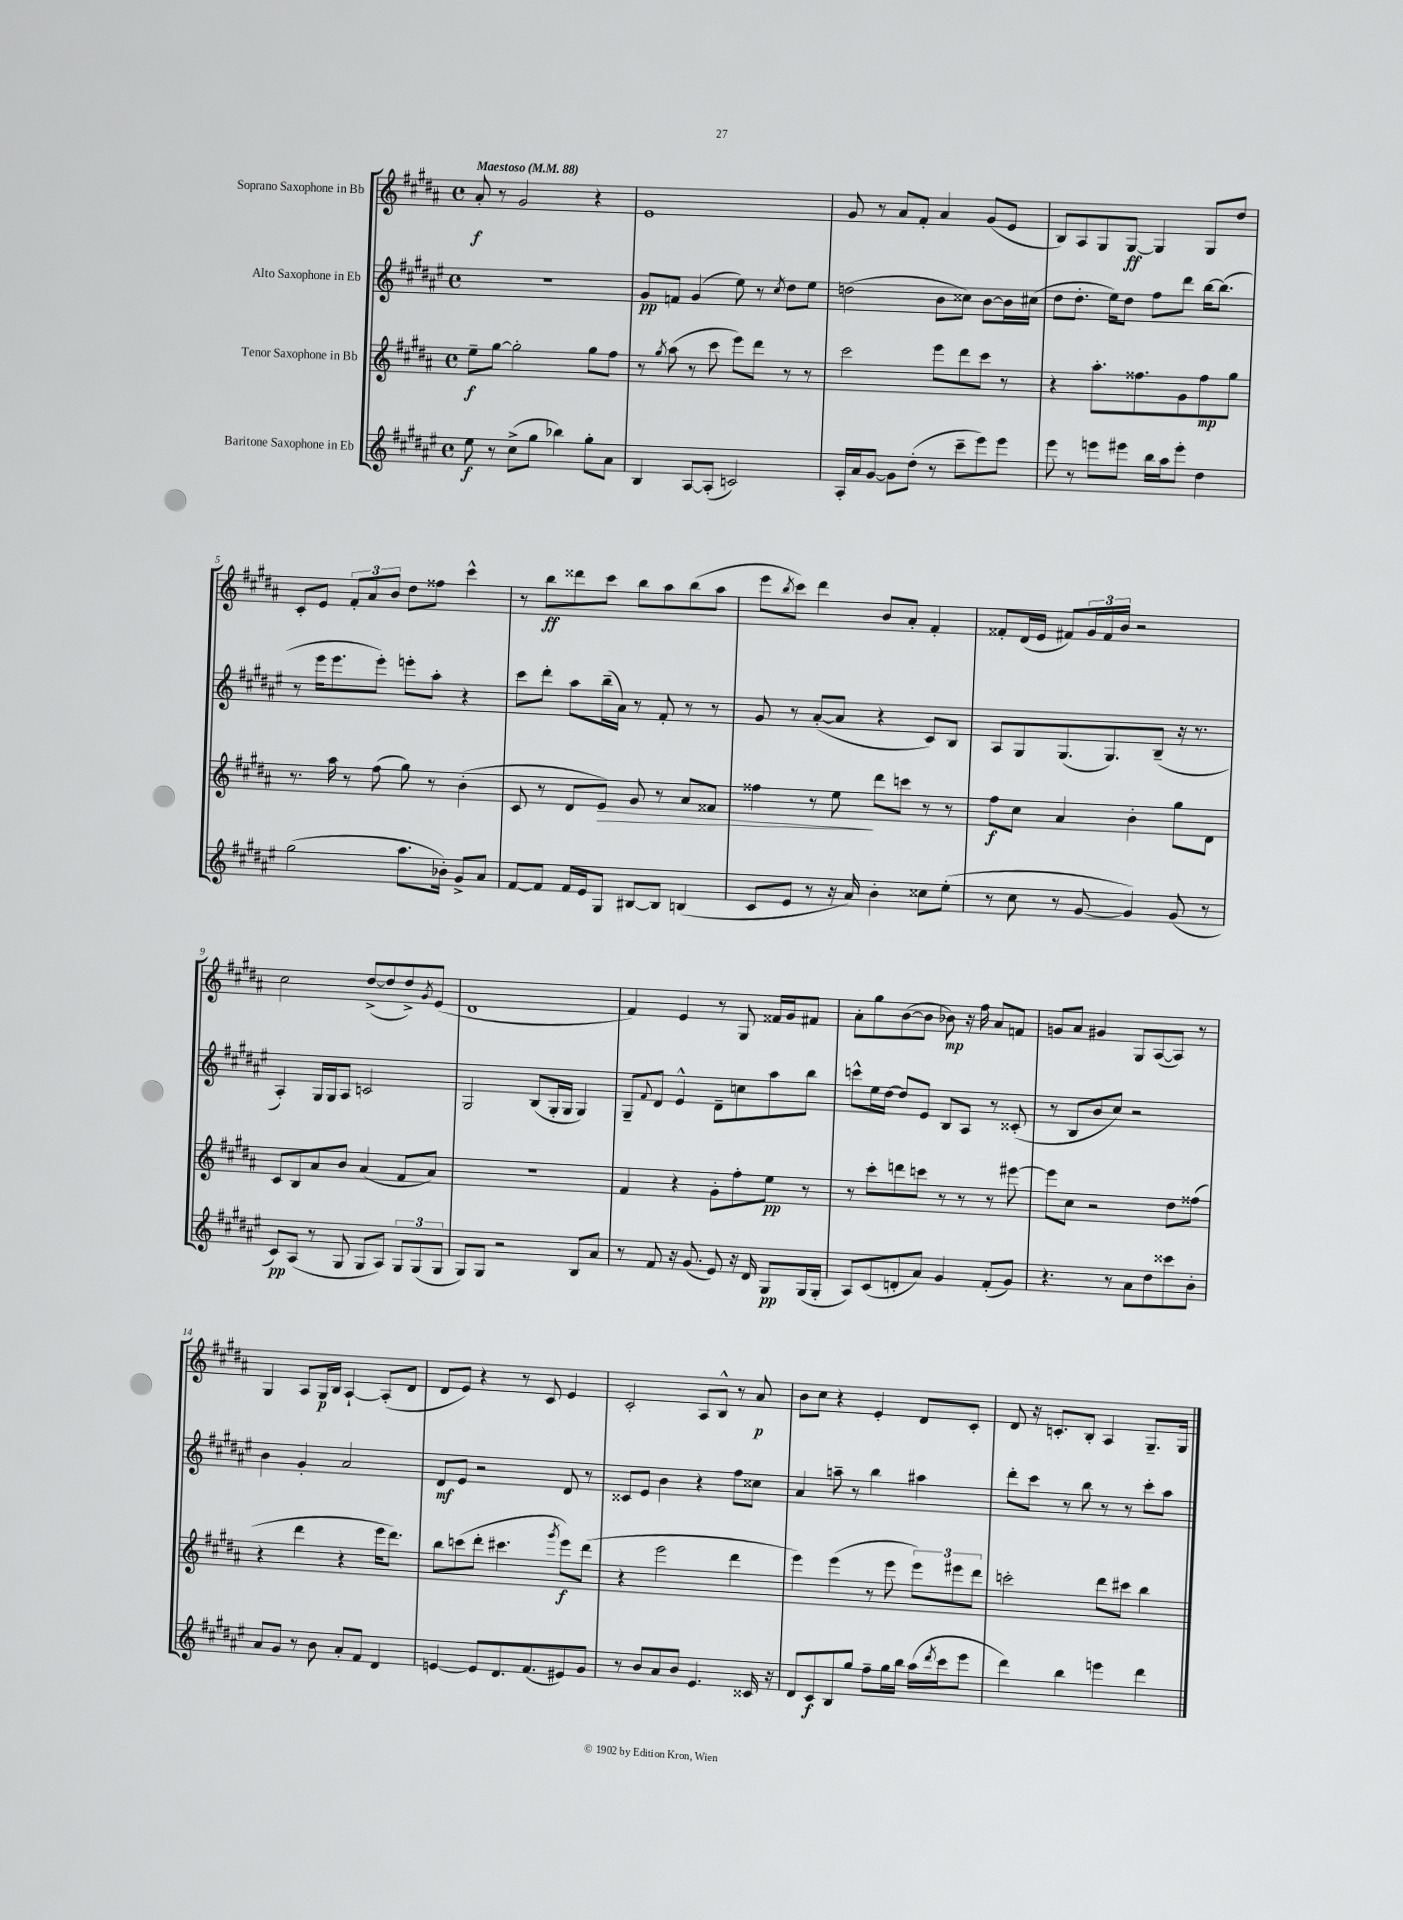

**kern	**dynam	**kern	**dynam	**kern	**dynam	**kern	**dynam
*part4	*part4	*part3	*part3	*part2	*part2	*part1	*part1
*staff4	*staff4	*staff3	*staff3	*staff2	*staff2	*staff1	*staff1
*I"Baritone Saxophone in Eb	*	*I"Tenor Saxophone in Bb	*	*I"Alto Saxophone in Eb	*	*I"Soprano Saxophone in Bb	*
*clefG2	*	*clefG2	*	*clefG2	*	*clefG2	*
*k[f#c#g#d#a#e#]	*	*k[f#c#g#d#a#]	*	*k[f#c#g#d#a#e#]	*	*k[f#c#g#d#a#]	*
*M4/4	*	*M4/4	*	*M4/4	*	*M4/4	*
*met(c)	*	*met(c)	*	*met(c)	*	*met(c)	*
*MM88	*	*MM88	*	*MM88	*	*MM88	*
=1	=1	=1	=1	=1	=1	=1	=1
!	!	!	!	!	!	!LO:TX:a:B:t=Maestoso	!
8ee#\	f	8ee~\L	f	1r	.	8a#'/	f
8r	.	[8gg#\J	.	.	.	8r	.
(8cc#^\L	.	2gg#'\]	.	.	.	2g#/	.
8gg#\J	.	.	.	.	.	.	.
4bb-X\)	.	.	.	.	.	.	.
8gg#'\L	.	8gg#\L	.	.	.	4r	.
8a#\J	.	8ff#\J	.	.	.	.	.
=2	=2	=2	=2	=2	=2	=2	=2
4B/	.	8r	.	8g#/L	pp	1e	.
.	.	8qgg#/	.	.	.	.	.
.	.	(8aa#\	.	8fn/J	.	.	.
[8A#/L	.	8r	.	(4g#/	.	.	.
(8A#'/J]	.	8ccc#\	.	.	.	.	.
2cn/)	.	8eee\L)	.	8ee#\)	.	.	.
.	.	8ddd#\J	.	8r	.	.	.
.	.	.	.	8qcc#/	.	.	.
.	.	8r	.	8dd#\L	.	.	.
.	.	8r	.	8ee#\J	.	.	.
=3	=3	=3	=3	=3	=3	=3	=3
16A#'/LL	.	2ccc#\	.	(2ddn\	.	8g#/	.
16a#/J	.	.	.	.	.	.	.
[8g#/J	.	.	.	.	.	8r	.
8g#\L]	.	.	.	.	.	8a#/L	.
(8dd#'\J	.	.	.	.	.	8f#'/J	.
8r	.	8eee\L	.	8b\L	.	4a#/	.
8ccc#~\L	.	8ddd#\	.	8cc##X\J)	.	.	.
8eee#\)	.	8ccc#\J	.	[8b\L	.	(8g#/L	.
8eee#\J	.	8r	.	16b\L]	.	8e/J	.
.	.	.	.	(16cc#X\JJ	.	.	.
=4	=4	=4	=4	=4	=4	=4	=4
8eee#\	.	4r	.	8dd#\L	.	8B/L)	.
8r	.	.	.	8.dd#'\J	.	8A#/	.
8eeen\L	.	8.aa#'\L	.	.	.	8G#/	.
.	.	.	.	16ee#\KL)	.	.	.
8eee#X\J	.	.	.	8dd#\J	.	[8G#/J	ff
.	.	8.ff##X\	.	.	.	.	.
16bb\LL	.	.	.	8ff#\L	.	4G#/]	.
16aa#\J	.	.	.	.	.	.	.
8eee#'\J	.	8g#\	.	8ddd#\J	.	.	.
4dd#\	.	8ff##\	mp	[16bb\KL	.	8G#/L	.
.	.	.	.	(8.bb\J]	.	.	.
.	.	8gg#\J	.	.	.	8dd#/J	.
!!LO:LB:g=z
=5	=5	=5	=5	=5	=5	=5	=5
(2gg#\	.	8.r	.	8r	.	8c#'/L	.
.	.	.	.	16eee#\KL	.	8e/J	.
.	.	16aa#\	.	8.eee#\	.	.	.
.	.	8r	.	.	.	12f#'/L	.
.	.	.	.	.	.	12a#/	.
.	.	(8ff#\	.	8eee#'\J)	.	.	.
.	.	.	.	.	.	12b/J	.
8.aa#\L	.	8gg#\)	.	8eeen'\L	.	8dd#\L	.
.	.	8r	.	8aa#'\J	.	8ff##X\J	.
16b-X'\Jk)	.	.	.	.	.	.	.
8g#^/L	.	(4b'\	.	4r	.	4ccc#^^\	.
8a#/J	.	.	.	.	.	.	.
=6	=6	=6	=6	=6	=6	=6	=6
[8f#/L	.	8c#/	.	8ccc#\L	.	8r	.
8f#/J]	.	8r	.	8ddd#'\J	.	8bb\L	ff
16f#/LL	.	8d#/L	.	8aa#\L	.	8ddd##X\	.
16e#/J	.	.	.	.	.	.	.
!	!	!	!LO:HP:b	!	!	!	!
8G#/J	.	8e/J)	>	(16bb~\L	.	8ccc#\J	.
.	.	.	.	16a#\JJ)	.	.	.
[8B#X/L	.	8g#/	.	8r	.	8bb\L	.
8B#/J]	.	8r	.	8f#'/	.	8aa#\	.
(4Bn/	.	8a#/L	.	8r	.	(8bb\	.
.	.	8f##X/J	.	8r	.	8aa#\J	.
=7	=7	=7	=7	=7	=7	=7	=7
8c#/L	.	4ff##X\	.	8g#/	.	8eee\L	.
.	.	.	.	.	.	8qbb/	.
8e#/J	.	.	.	8r	.	8ccc#\J)	.
8r	.	8r	.	([8a#'/L	.	4ddd#\	.
16r	.	8ee\	.	8a#/J]	.	.	.
16a#/)	.	.	.	.	.	.	.
4b'\	.	8ddd#\L	]	4r	.	8b/L	.
.	.	8cccn\J	.	.	.	8a#'/J	.
8cc##X\L	.	8r	.	8c#/L)	.	4f#'/	.
(8ee#'\J	.	8r	.	8B/J	.	.	.
=8	=8	=8	=8	=8	=8	=8	=8
8r	.	8ff#\L	f	8A#/L	.	8f##X'/L	.
8cc#\	.	8cc#\J	.	8G#/	.	(16d#/L	.
.	.	.	.	.	.	16e/JJ	.
8r	.	4a#/	.	(8.G#/	.	8f#X/L)	.
[8g#/	.	.	.	.	.	24g#/L	.
.	.	.	.	.	.	24f#/	.
.	.	.	.	8.G#/)	.	.	.
.	.	.	.	.	.	24b/JJ	.
4g#/])	.	4b'\	.	.	.	2r	.
.	.	.	.	(8B~/J	.	.	.
(8g#/	.	8gg#\L	.	16r	.	.	.
.	.	.	.	8.r	.	.	.
8r	.	8d#\J	.	.	.	.	.
!!LO:LB:g=z
=9	=9	=9	=9	=9	=9	=9	=9
8c#/L)	pp	8c#/L	.	4A#'/)	.	2cc#\	.
(8A#/J	.	8B/	.	.	.	.	.
8r	.	8a#/	.	16G#/LL	.	.	.
.	.	.	.	16G#/J	.	.	.
8G#/	.	8b/J	.	8A#/J	.	.	.
8G#/L	.	(4a#/	.	2cn/	.	([8dd#^/L	.
8A#/J)	.	.	.	.	.	8dd#/]	.
12G#/L	.	8f#/L	.	.	.	8dd#^/)	.
(12G#/	.	.	.	.	.	.	.
.	.	.	.	.	.	8qg#/	.
.	.	8a#/J)	.	.	.	(8e/J	.
12G#/J	.	.	.	.	.	.	.
=10	=10	=10	=10	=10	=10	=10	=10
8G#/L)	.	1r	.	2G#/	.	1d#	.
8G#/J	.	.	.	.	.	.	.
2r	.	.	.	.	.	.	.
.	.	.	.	(8B/L	.	.	.
.	.	.	.	16G#'/L	.	.	.
.	.	.	.	16G#/JJ	.	.	.
8B/L	.	.	.	4G#/)	.	.	.
8a#/J	.	.	.	.	.	.	.
=11	=11	=11	=11	=11	=11	=11	=11
8r	.	4f#/	.	8G#~/L	.	4f#/)	.
.	.	.	.	8qqf#/	.	.	.
8f#/	.	.	.	8d#/J	.	.	.
16r	.	4r	.	4e#^^/	.	4e/	.
(8.g#/	.	.	.	.	.	.	.
8e#/)	.	8g#'\L	.	8d#~\L	.	8r	.
16r	.	8ff#'\	.	8ccn\	.	8G#/	.
16d#/	.	.	.	.	.	.	.
8G#/L	pp	8ee\J	pp	8aa#\	.	16f##X/LL	.
.	.	.	.	.	.	16g#/J	.
(16G#/L	.	8r	.	8bb\J	.	8f#X/J	.
16G#'/JJ	.	.	.	.	.	.	.
=12	=12	=12	=12	=12	=12	=12	=12
8A#/L)	.	8r	.	8cccn^^\L	.	8a#'\L	.
(8c#/	.	8ccc#'\L	.	16ee#\L	.	8gg#\	.
.	.	.	.	[16dd#\JJ	.	.	.
8dn'/	.	8dddn\	.	8dd#/L]	.	([8b\	.
8a#/J)	.	8cccn\J	.	8e#/J	.	8b\J]	.
4g#/	.	8r	.	8B/L	.	8b-X\)	mp
.	.	8r	.	8A#/J	.	16r	.
.	.	.	.	.	.	16ff#\	.
(8f#'/L	.	8r	.	8r	.	8a#/L	.
8g#/J)	.	[8eee#X\	.	(8c##X'/	.	8fn/J	.
=13	=13	=13	=13	=13	=13	=13	=13
4.r	.	8eee#\L]	.	8r	.	8gn/L	.
.	.	8cc#\J	.	8B/L	.	8a#/J	.
.	.	2r	.	8b/	.	4g#X/	.
8r	.	.	.	8cc#/J)	.	.	.
8a#\L	.	.	.	2r	.	8G#/L	.
8dd#\	.	.	.	.	.	([8A#/	.
8ccc##X\	.	8dd#\L	.	.	.	8A#/J])	.
8b'\J	.	(8ff##X\J	.	.	.	8r	.
!!LO:LB:g=z
=14	=14	=14	=14	=14	=14	=14	=14
8a#/L	.	4r	.	4b\	.	4G#/	.
8g#/J	.	.	.	.	.	.	.
8r	.	4ddd#\	.	4g#'/	.	8A#/L	.
8b\	.	.	.	.	.	16G#/L	p
.	.	.	.	.	.	16B/JJ	.
8a#'/L	.	4r	.	2a#/	.	[4A#`/	.
8f#/J	.	.	.	.	.	.	.
4d#/	.	16eee\KL	.	.	.	(8A#'/L]	.
.	.	8.ddd#\J)	.	.	.	.	.
.	.	.	.	.	.	8d#/J	.
=15	=15	=15	=15	=15	=15	=15	=15
[4en/	.	8bb\L	.	8d#/L	mf	8d#/L	.
.	.	(8cccn\	.	8e#/J	.	8e/J)	.
8e/L]	.	8ddd#'\J	.	2r	.	4r	.
8.d#/	.	4.ccc#X\	.	.	.	.	.
.	.	.	.	.	.	8r	.
(8.f#/	.	.	.	.	.	.	.
.	.	.	.	.	.	8c#/	.
.	.	8qggg#/	.	.	.	.	.
8e#X/)	.	8eee\L)	f	8d#/	.	4e/	.
8g#/J	.	(8ddd#\J	.	8r	.	.	.
=16	=16	=16	=16	=16	=16	=16	=16
8r	.	4r	.	8c##X/L	.	2c#'/	.
8b/L	.	.	.	8e#/J	.	.	.
8a#/	.	2eee\	.	4b\	.	.	.
8b/J	.	.	.	.	.	.	.
4.e#/	.	.	.	4r	.	8A#/L	.
.	.	.	.	.	.	8B^^/J	.
.	.	4ddd#\	.	8ff#\L	.	8r	.
16c##X/	.	.	.	8cc##X\J	.	8a#/	p
16r	.	.	.	.	.	.	.
=17	=17	=17	=17	=17	=17	=17	=17
8d#/L	.	4eee\)	.	4a#/	.	8b\L	.
8c#/	f	.	.	.	.	8cc#\J	.
8B/	.	(4eee\	.	8aan~\	.	4r	.
8gg#/J	.	.	.	8r	.	.	.
8ff#~\L	.	8r	.	4bb\	.	4e'/	.
16gg#\L	.	8eee\	.	.	.	.	.
16bb\JJ	.	.	.	.	.	.	.
(16aa#\LL	.	12eee\L)	.	4aa#X\	.	8d#/L	.
8qddd#/	.	.	.	.	.	.	.
16ccc#\J	.	.	.	.	.	.	.
.	.	12eee#X\	.	.	.	.	.
8eee#\J	.	.	.	.	.	8c#'/J	.
.	.	12ddd#\J	.	.	.	.	.
=18	=18	=18	=18	=18	=18	=18	=18
4ddd#\)	.	2cccn'\	.	8ddd#'\L	.	8d#/	.
.	.	.	.	8ccc#\J	.	16r	.
.	.	.	.	.	.	8.cn'/L	.
4bb\	.	.	.	8r	.	.	.
.	.	.	.	8bb\	.	8B'/J	.
4eeen\	.	8ddd#\L	.	8r	.	4A#/	.
.	.	8ccc#X\J	.	8r	.	.	.
4ddd#\	.	4bb\	.	8ccc#'\L	.	8.G#~/L	.
.	.	.	.	8aa#\J	.	.	.
.	.	.	.	.	.	16G#/Jk	.
==	==	==	==	==	==	==	==
*-	*-	*-	*-	*-	*-	*-	*-
